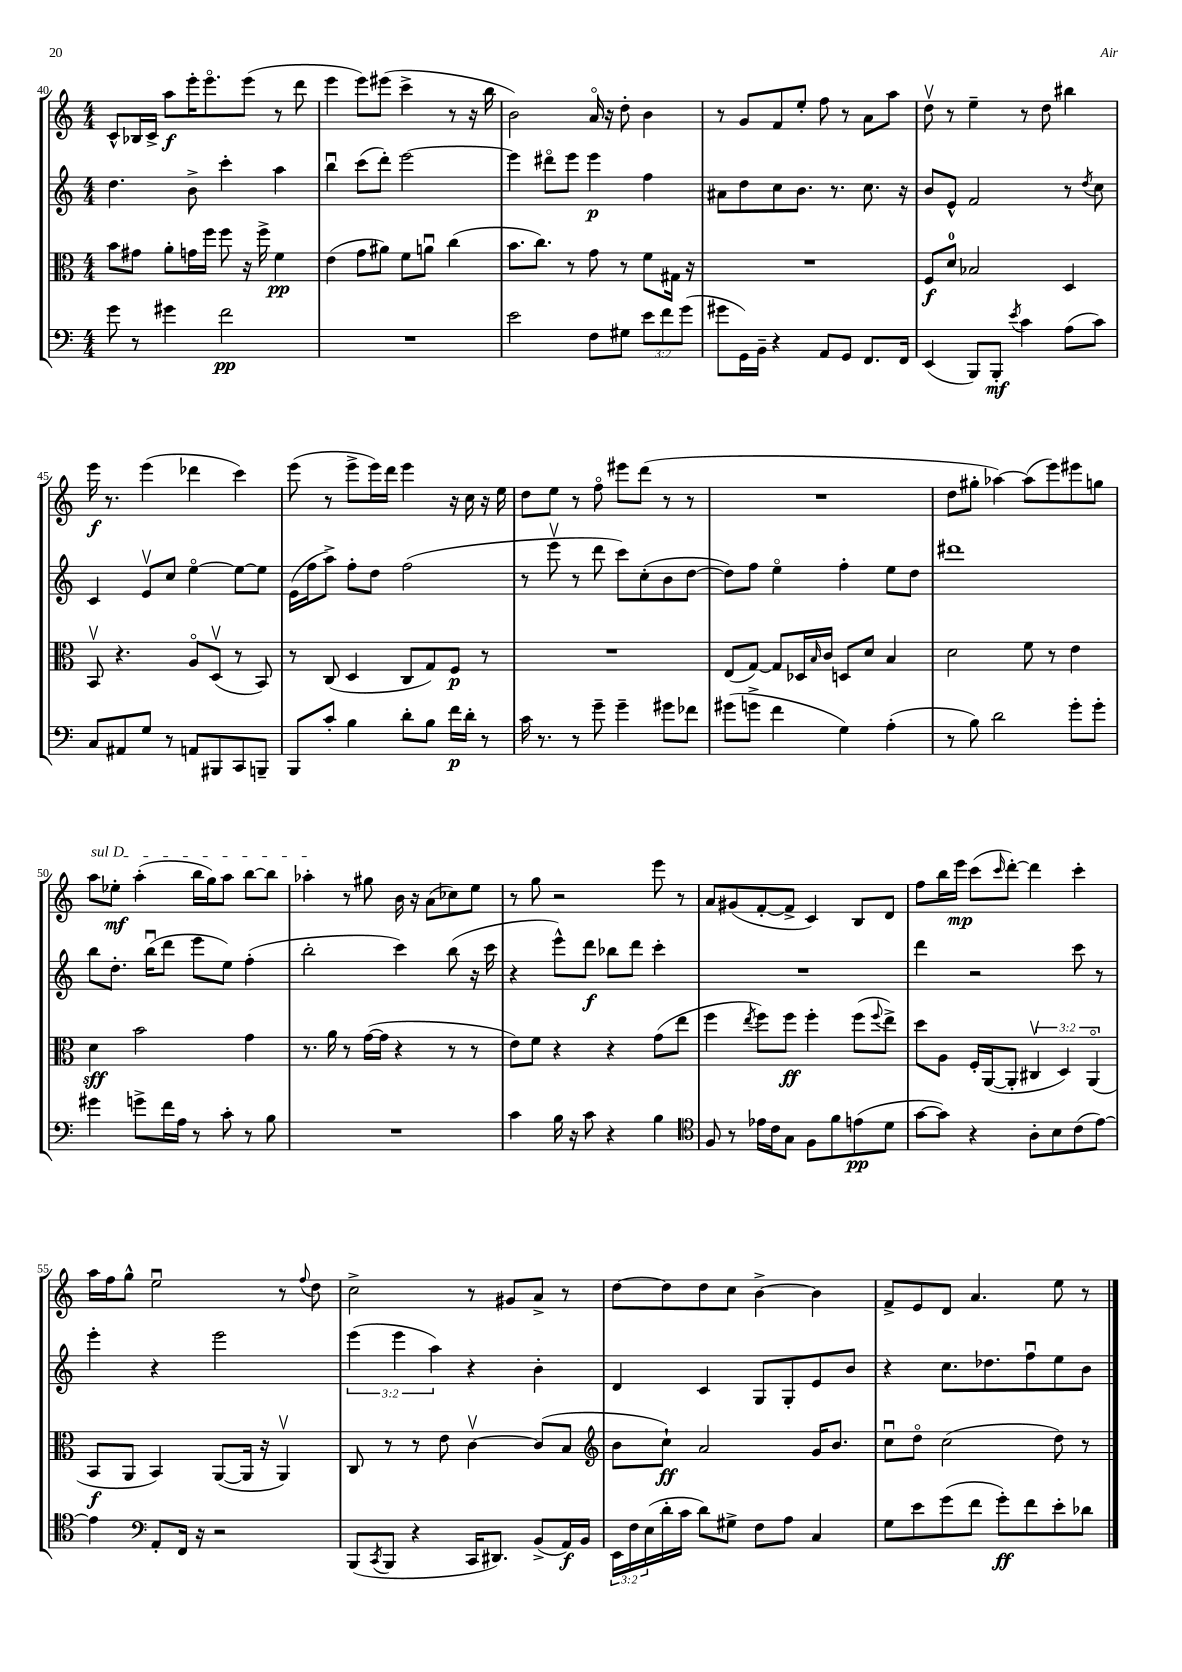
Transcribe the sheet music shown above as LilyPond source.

<<
\new StaffGroup <<
\new Staff = "s0" {
    \clef treble \key c \major \numericTimeSignature \time 4/4
    c'8-^ bes16 c'16-> a''8\f e'''16-. e'''8.\flageolet e'''8( r8 d'''8 |
    e'''4 e'''8) eis'''8( c'''4-> r8 r16 b''16 |
    b'2) a'16\flageolet r16 d''8-. b'4 |
    r8 g'8 f'8 e''8-. f''8 r8 a'8 a''8 |
    d''8\upbow r8 e''4-- r8 d''8 bis''4 |
    e'''16\f r8. e'''4( des'''4 c'''4) |
    e'''8( r8 e'''8-> e'''16) d'''16 e'''4 r16 c''16 r16 e''16 |
    d''8 e''8 r8 f''8\flageolet eis'''8 d'''8( r8 r8 |
    R1 |
    d''8 gis''8-. aes''4~) aes''8( e'''8) eis'''8 g''8 |
    \once \override TextSpanner.bound-details.left.text = \markup { \italic "sul D" } a''8\startTextSpan ees''8-.\mf a''4-.( b''16 g''16) a''8 b''8~ b''8 |
    aes''4-.\stopTextSpan r8 gis''8 b'16 r16 a'8( ces''8) e''8 |
    r8 g''8 r2 e'''8 r8 |
    a'8 gis'8( f'8~-. f'8-> c'4) b8 d'8 |
    f''8 b''16 e'''16\mp c'''8( \grace { c'''16 } d'''8~-.) d'''4 c'''4-. |
    a''16 f''16 g''8-^ e''2\downbow r8 \appoggiatura { f''8 } d''8 |
    c''2-> r8 gis'8 a'8-> r8 |
    d''8~ d''8 d''8 c''8 b'4~-> b'4 |
    f'8-> e'8 d'8 a'4. e''8 r8 \bar "|." |
}
\new Staff = "s1" {
    \clef treble \key c \major \numericTimeSignature \time 4/4 \override Staff.TupletNumber.text = #tuplet-number::calc-fraction-text
    d''4. b'8-> c'''4-. a''4 |
    b''4\downbow c'''8( d'''8-.) e'''2~ |
    e'''4 dis'''8\flageolet e'''8 e'''4\p f''4 |
    ais'8 d''8 c''8 b'8. r8. c''8. r16 |
    b'8 e'8-^ f'2 r8 \acciaccatura { d''8 } c''8 |
    c'4 e'8\upbow c''8 e''4~\flageolet e''8~ e''8 |
    e'16( f''16 a''8->) f''8-. d''8 f''2( |
    r8 e'''8\upbow r8 d'''8 c'''8) c''8-.( b'8 d''8~ |
    d''8) f''8 e''4\flageolet f''4-. e''8 d''8 |
    dis'''1 |
    b''8 d''8.-. b''16\downbow( d'''8 e'''8 e''8) f''4-.( |
    b''2-. c'''4) b''8( r16 c'''16 |
    r4 e'''8-^) d'''8\f bes''8 d'''8 c'''4-. |
    R1 |
    d'''4 r2 c'''8 r8 |
    e'''4-. r4 e'''2 |
    \tuplet 3/2 { e'''4( e'''4 a''4) } r4 b'4-. |
    d'4 c'4 g8 g8-. e'8 b'8 |
    r4 c''8. des''8. f''8\downbow e''8 b'8 \bar "|." |
}
\new Staff = "s2" {
    \clef alto \key c \major \numericTimeSignature \time 4/4 \override Staff.TupletNumber.text = #tuplet-number::calc-fraction-text
    b'8 gis'8 a'8-. g'16 f''16 f''8 r16 f''16-> f'4\pp |
    e'4( g'8 ais'8) f'8 a'8\downbow c''4( |
    b'8. c''8.) r8 g'8 r8 f'8 gis16 r16 |
    R1 |
    f8\f d'8-0 bes2 d4 |
    b,8\upbow r4. a8\flageolet d8\upbow( r8 b,8) |
    r8 c8( d4 c8 g8) f8\p r8 |
    R1 |
    e8( g8~) g8 des16 \grace { b16 } c'16 d8 d'8 b4 |
    d'2 f'8 r8 e'4 |
    d'4\sff b'2 g'4 |
    r8. a'16 r8 g'16~( g'16 r4 r8 r8 |
    e'8) f'8 r4 r4 g'8( e''8 |
    f''4 \acciaccatura { e''8 } f''8) f''8\ff f''4-. f''8( \appoggiatura { f''8 } e''8->) |
    d''8 a8 f16-. a,16~( a,8-. \tuplet 3/2 { cis4\upbow d4) a,4\flageolet( } |
    b,8\f a,8 b,4) a,8~( a,16 r16 a,4\upbow) |
    c8 r8 r8 e'8 c'4~\upbow c'8( b8 |
    \clef treble b'8 c''8-!\ff) a'2 g'16 b'8. |
    c''8\downbow d''8\flageolet c''2( d''8) r8 \bar "|." |
}
\new Staff = "s3" {
    \clef bass \key c \major \numericTimeSignature \time 4/4 \override Staff.TupletNumber.text = #tuplet-number::calc-fraction-text
    g'8 r8 gis'4 f'2\pp |
    R1 |
    e'2 f8 gis8 \tuplet 3/2 { e'8 f'8 g'8( } |
    gis'8 g,16) b,16-- r4 a,8 g,8 f,8. f,16 |
    e,4( b,,8) b,,8-.\mf \acciaccatura { e'8 } c'4 a8( c'8) |
    c8 ais,8 g8 r8 a,8 bis,,8 c,8 b,,8-- |
    b,,8 c'8-. b4 d'8-. b8 f'16\p d'16-. r8 |
    c'16 r8. r8 g'8-- g'4-- gis'8 fes'8 |
    gis'8( g'8-> f'4 g4) a4-.( |
    r8 b8) d'2 g'8-. g'8-. |
    gis'4 g'8-> f'16 a16 r8 c'8-. r8 b8 |
    R1 |
    c'4 b16 r16 c'8 r4 b4 |
    \clef tenor f8 r8 ees'16 c'16 g8 f8 f'8 e'8\pp( d'8 |
    g'8~ g'8) r4 a8-. b8 c'8( e'8~) |
    e'4 \clef bass a,8-. f,16 r16 r2 |
    b,,8( \acciaccatura { c,8 } b,,8 r4 c,16 dis,8.) b,8->( a,16\f) b,16 |
    \tuplet 3/2 { e,16 f16 e16( } d'16-. c'16 d'8) gis8-> f8 a8 c4 |
    g8 e'8 g'8( f'8 g'8-.\ff) f'8 e'8-. des'8 \bar "|." |
}
>>
>>
\layout { \context { \Score currentBarNumber = #40 } }
